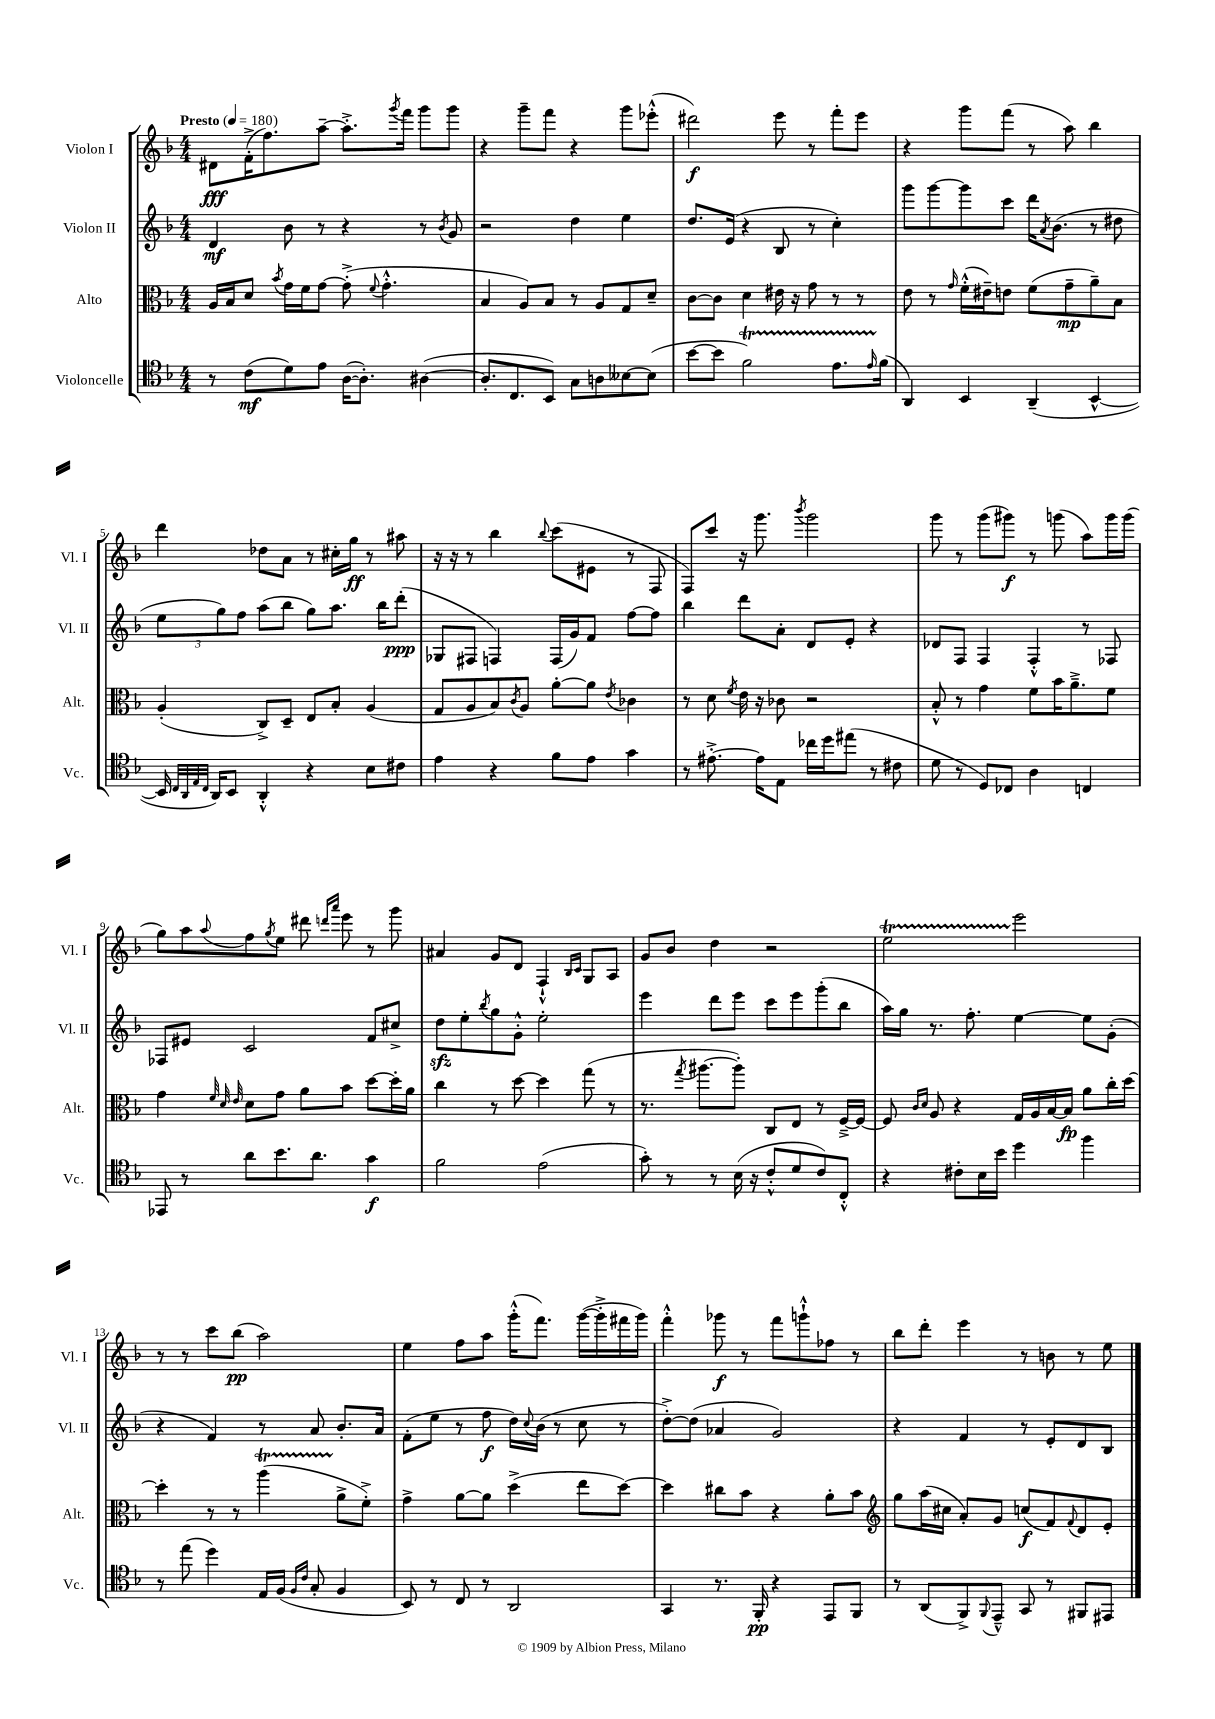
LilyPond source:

<<
\new StaffGroup <<
\new Staff = "s0" \with { instrumentName = "Violon I" shortInstrumentName = "Vl. I" } {
    \clef treble \key f \major \numericTimeSignature \time 4/4 \tempo "Presto" 4 = 180
    dis'8\fff f'16-.->( f''8.) a''8~-- a''8.-.-> \acciaccatura { g'''8 } f'''16 g'''8 g'''8 |
    r4 g'''8-- f'''8 r4 g'''8 ees'''8-.-^( |
    dis'''2\f) e'''8 r8 f'''8-. e'''8 |
    r4 g'''8 f'''8( r8 a''8) bes''4 |
    d'''4 des''8 a'8 r8 cis''16-. g''16\ff r8 ais''8 |
    r16 r16 r8 bes''4 \appoggiatura { bes''8 } c'''8( eis'8 r8 f8 |
    f8) c'''8 r16 g'''8. \acciaccatura { bes'''8 } g'''2 |
    g'''8 r8 g'''8( gis'''8\f) r8 g'''8( a''8) g'''16 g'''16( |
    g''8) a''8 \appoggiatura { a''8 } f''8 \acciaccatura { g''8 } e''8 dis'''8 \grace { d'''16 a'''16 } e'''8 r8 g'''8 |
    ais'4 g'8 d'8 f4-!-^ \grace { bes16 c'16 } g8 a8 |
    g'8 bes'8 d''4 r2 |
    e''2\startTrillSpan e'''2\stopTrillSpan |
    r8 r8 c'''8 bes''8\pp( a''2) |
    e''4 f''8 a''8 g'''16-.-^( f'''8.) g'''16~( g'''16-.-> fis'''16 g'''16) |
    f'''4-.-^ ges'''8\f r8 f'''8 g'''8-!-^ fes''8 r8 |
    bes''8 d'''8-. e'''4 r8 b'8 r8 e''8 \bar "|." |
}
\new Staff = "s1" \with { instrumentName = "Violon II" shortInstrumentName = "Vl. II" } {
    \clef treble \key f \major \numericTimeSignature \time 4/4
    d'4\mf bes'8 r8 r4 r8 \acciaccatura { bes'8 } g'8 |
    r2 d''4 e''4 |
    d''8. e'16( r4 bes8 r8 c''4-.) |
    g'''8 g'''8~ g'''8 c'''8 d'''16 \acciaccatura { a'8 } bes'8.( r8 dis''8 |
    \tuplet 3/2 { e''8 g''8) f''8 } a''8( bes''8 g''8) a''8. bes''16 d'''8-.\ppp( |
    ges8 fis8 f4) f16( g'16) f'8 f''8~ f''8 |
    bes''4 d'''8 a'8-. d'8 e'8-. r4 |
    des'8 f8 f4 f4-.-^ r8 fes8 |
    fes8 eis'8 c'2 f'8 cis''8-> |
    d''8\sfz e''8-. \acciaccatura { bes''8 } g''8 g'8-.-^ e''2-. |
    e'''4 d'''8 e'''8 c'''8 e'''8 g'''8-.( bes''8 |
    a''16) g''16 r8. f''8.-. e''4~ e''8 g'8-.( |
    r4 f'4) r8 a'8 bes'8.-. a'16 |
    f'8-.( e''8 r8 f''8\f d''16) \appoggiatura { c''8 } bes'16( r8 c''8 r8 |
    d''8~-.->) d''8( aes'4 g'2) |
    r4 f'4 r8 e'8-. d'8 bes8 \bar "|." |
}
\new Staff = "s2" \with { instrumentName = "Alto" shortInstrumentName = "Alt." } {
    \clef alto \key f \major \numericTimeSignature \time 4/4
    a16 bes16 d'8 \acciaccatura { bes'8 } g'16 f'16 g'8~ g'8-.->( \appoggiatura { f'8 } g'4.-.-^ |
    bes4 a8) bes8 r8 a8 g8 d'8-- |
    c'8~ c'8 d'4 eis'16 r16 g'8 r8 r8 |
    e'8 r8 \grace { g'16 } f'16-.-^( eis'16--) e'8 f'8( g'8--\mp a'8--) bes8 |
    a4-.( c8->) d8-- e8 bes8-. a4( |
    g8 a8 bes8) \acciaccatura { c'8 } a8 a'8~-. a'8 \acciaccatura { e'8 } ces'4 |
    r8 d'8 \acciaccatura { f'8 } e'16 r16 ces'8 r2 |
    bes8-.-^ r8 g'4 f'8 bes'16 a'8.---> f'8 |
    g'4 \grace { f'32 d'32 e'32 } d'8 g'8 a'8 bes'8 d''8~ d''16-. a'16 |
    c''4 r8 d''8~ d''4 g''8( r8 |
    r8. \acciaccatura { g''8 } ais''8.~ ais''8-.) c8 e8 r8 f16~---> f16~ |
    f8 \grace { c'16 d'16 } a8 r4 g16 a16 bes16~ bes16\fp a'8 c''16-. d''16~ |
    d''4-. r8 r8 a''4\startTrillSpan( a'8->\stopTrillSpan f'8-.->) |
    g'4-> a'8~ a'8 d''4->( e''8 d''8~) |
    d''4 cis''8 bes'8 r4 a'8-. bes'8 |
    \clef treble g''8 a''16( cis''16 a'8-.) g'8 c''8\f( f'8) \appoggiatura { f'8 } d'8 e'8-. \bar "|." |
}
\new Staff = "s3" \with { instrumentName = "Violoncelle" shortInstrumentName = "Vc." } {
    \clef tenor \key f \major \numericTimeSignature \time 4/4
    r8 c'8\mf( d'8) e'8 a16~( a8.-.) ais4~( |
    ais8.-. c8. bes,8) g8 a8 beses8~ beses8( |
    bes'8~ bes'8 f'2\startTrillSpan) e'8. \grace { e'16 } f'16\stopTrillSpan( |
    a,4) bes,4 a,4--( bes,4~-^ |
    bes,16 \grace { c32 a,32 e32 c32 } a,16) bes,8 a,4-.-^ r4 bes8 cis'8 |
    e'4 r4 f'8 e'8 g'4 |
    r8 eis'8.~-.-> eis'16 e8 ces''16 d''16 eis''8( r8 cis'8 |
    d'8 r8 d8) ces8 a4 c4 |
    ees,8 r8 a'8 bes'8. a'8. g'4\f |
    f'2 e'2( |
    g'8-.) r8 r8 bes16( r16 c'8-.-^ d'8 c'8) c8-.-^ |
    r4 cis'8-. bes16 bes'16 d''4 f''4 |
    r8 e''8( d''4) e16 f16( \grace { f16 c'16 } g8-. f4 |
    bes,8) r8 c8 r8 a,2 |
    g,4 r8. f,16-.\pp r4 e,8 f,8 |
    r8 a,8( f,8->) \appoggiatura { f,8 } e,8---^ g,8 r8 fis,8 eis,8 \bar "|." |
}
>>
>>
